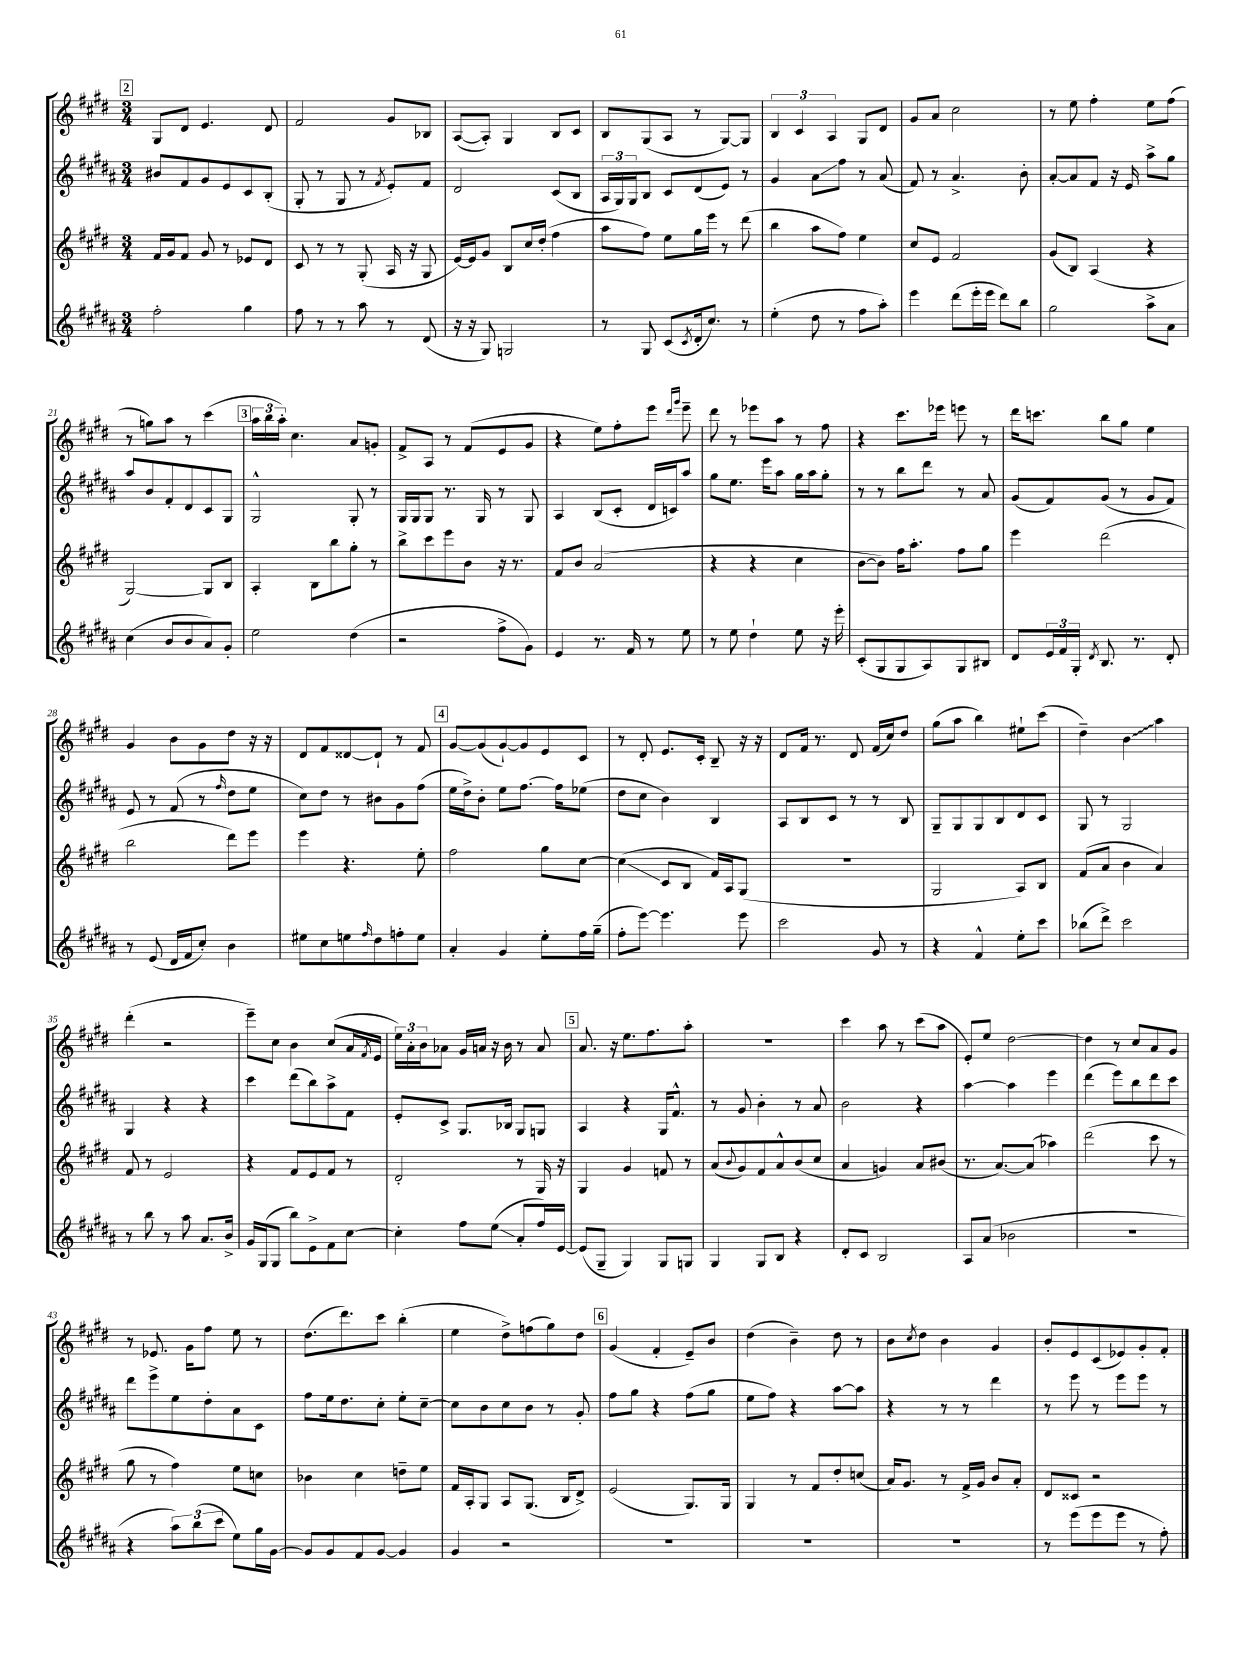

**kern	**kern	**kern	**kern
*staff4	*staff3	*staff2	*staff1
*clefG2	*clefG2	*clefG2	*clefG2
*k[f#c#g#d#a#]	*k[f#c#g#d#]	*k[f#c#g#d#a#]	*k[f#c#g#d#]
*M3/4	*M3/4	*M3/4	*M3/4
2ff#'	16f#	8b#	8G#
.	16g#	.	.
.	8f#	8f#	8d#
.	8g#	8g#	4.e
.	8r	8e	.
4gg#	8e-	8c#	.
.	8d#	(8B'	8d#
=	=	=	=
8ff#	8c#	8G#'	2f#
8r	8r	8r	.
8r	8r	8G#	.
8aa#	(8G#'	8r	.
.	.	8qf#	.
8r	16A	8e')	8g#
.	16r	.	.
(8d#	8G#	8f#	8B-
=	=	=	=
16r	[16e)	2d#	([8A
16r	16e]	.	.
8G#)	8g#	.	8A'])
2G	8B	.	4G#
.	16cc#	.	.
.	(16dd#'	.	.
.	4ff#	(8c#	8B
.	.	8B	8c#
=	=	=	=
8r	8aa	24A#	8B
.	.	24G#)	.
.	.	24G#	.
8G#	8ff#)	8B	(8G#
(8c#	8ee	8c#	8A
8qc#	.	.	.
16d#'	16gg#	(8d#	8r
8.cc#)	16eee	.	.
.	8r	8e)	[8G#)
8r	(8ddd#	8r	8G#]
=	=	=	=
(4ee'	4bb	4g#	6B
.	.	.	6c#
8dd#	8aa	8a#	.
.	.	.	6A
8r	8ff#)	8ff#	.
8ff#	4ee	8r	8G#
8aa#')	.	(8a#	8d#
=	=	=	=
4eee	8cc#	8f#)	8g#
.	8e	8r	8a
(8ddd#	2f#	4.a#^	2cc#
16eee'	.	.	.
16eee	.	.	.
8ddd#)	.	.	.
8bb	.	8b'	.
=	=	=	=
2gg#	(8g#	[8a#'	8r
.	8B)	8a#]	8ee
.	(4A	8f#	4ff#'
.	.	16r	.
.	.	16e	.
8aa#^	4r	8aa#^	8ee
8a#	.	8gg#	(8ff#
=	=	=	=
(4cc#	[2G#)	8aa#	8r
.	.	8b	8gg)
8b	.	8f#'	8aa
8b	.	8d#	8r
8a#)	8G#]	8c#	(4ccc#
8g#'	8B	8G#	.
=	=	=	=
2ee	4A'	2G#^^	24aa
.	.	.	24bb
.	.	.	24aa')
.	.	.	4.cc#
.	8B	.	.
.	8bb	.	.
(4dd#	8gg#'	8G#'	8a
.	8r	8r	8g'
=	=	=	=
2r	8bb^	16G#	8f#^
.	.	16G#	.
.	8ccc#	8G#	8A
.	8eee	8.r	8r
.	8b	.	(8f#
.	.	16G#	.
8ff#^	16r	8r	8e
.	8.r	.	.
8g#)	.	8G#	8g#
=	=	=	=
4e	8f#	4A#	4r
.	8b	.	.
8.r	(2a	(8B	8ee)
.	.	8c#'	8ff#'
16f#	.	.	.
8r	.	16d#	8eee
.	.	16c)	.
.	.	.	16qqddd#
.	.	.	16qqggg#
8ee	.	8aa#	8eee~
=	=	=	=
8r	4r	8gg#	8ddd#
8ee	.	8.ee	8r
4dd#`	4r	.	8eee-
.	.	16eee	.
.	.	8aa#	8aa
8ee	4cc#	16gg#	8r
.	.	16aa#	.
16r	.	8gg#'	8ff#
16eee'	.	.	.
=	=	=	=
(8c#'	[8b	8r	4r
8G#	8b])	8r	.
8G#	16ff#	8bb	8.ccc#
.	8.aa'	.	.
8A#)	.	8ddd#	.
.	.	.	16eee-
8G#	8ff#	8r	8eee
8B#	8gg#	8a#	8r
=	=	=	=
8d#	4eee	(8g#	16ddd#
.	.	.	8.ccc
24e	.	8f#)	.
24f#	.	.	.
24G#'	.	.	.
8qd#	.	.	.
8.B	(2ddd#	(8g#	8bb
.	.	8r	8gg#
8.r	.	.	.
.	.	8g#	4ee
8d#'	.	8f#)	.
=	=	=	=
8r	2bb	8e	4g#
(8e	.	8r	.
16d#	.	(8f#	8b
16f#	.	.	.
8cc#')	.	8r	8g#
.	.	16qqff#	.
4b	8ddd#)	8dd#	8dd#
.	8eee	8ee	16r
.	.	.	16r
=	=	=	=
8ee#	4eee	8cc#)	8d#
8cc#	.	8dd#	8f#
8ee	4.r	8r	[8d##
16qqff#	.	.	.
8dd#	.	8b#	8d##`]
8ff'	.	8g#	8r
8ee	8ee'	(8ff#	8f#
=	=	=	=
4a#'	2ff#	16ee	[8g#
.	.	16dd#^)	.
.	.	8b'	(8g#]
4g#	.	8ee	[8g#`)
.	.	[8.ff#	8g#]
8ee'	8gg#	.	8e
.	.	16ff#]	.
16ff#	[8cc#	(8ee-	8c#
(16gg#~	.	.	.
=	=	=	=
8ff#'	(4cc#]	8dd#	8r
[8eee)	.	8cc#	8d#'
4.eee]	8c#	4b)	8.e
.	8B	.	.
.	.	.	16c#'
.	16f#)	4B	8B~
.	16A	.	.
8eee	(8G#	.	16r
.	.	.	16r
=	=	=	=
2ccc#	2.r	8A#	8d#
.	.	8B	16f#
.	.	.	8.r
.	.	8c#	.
.	.	8r	8d#
8g#	.	8r	(16f#
.	.	.	16cc#)
8r	.	8B	8dd#
=	=	=	=
4r	2G#	8G#~	(8gg#
.	.	8G#	8aa
4f#^^	.	8G#	4bb)
.	.	8B	.
8ee'	8A)	8d#	8ee#`
8ccc#	8B	8c#	(8ccc#
=	=	=	=
(8bb-	(8f#	8G#	4dd#~)
8ddd#^)	8a	8r	.
2ccc#	4b	2G#	4b
.	4a)	.	4aa
=	=	=	=
8r	8f#	4G#	(4ddd#'
8bb	8r	.	.
8r	2e	4r	2r
8aa#	.	.	.
8.a#	.	4r	.
16b^	.	.	.
=	=	=	=
16g#	4r	4ccc#	8eee~)
(16G#	.	.	.
8G#	.	.	8cc#
8bb)	8f#	(8ddd#	4b
8e^	8e	8bb)	.
8f#	8f#	8aa#^	(8cc#
[8cc#	8r	8f#	16a
.	.	.	8qf#
.	.	.	16e
=	=	=	=
4cc#']	2d#'	8e'	24ee)
.	.	.	24a'
.	.	.	24b
.	.	8c#^	8a-
8ff#	.	8.G#	16g#
.	.	.	16a
(8ee	.	.	16r
.	.	16B-	16b
8a#'	8r	8G#	8r
16ff#)	16G#	8G	8a
[16e	16r	.	.
=	=	=	=
(8e]	4G#	4A#	8.a
8G#~	.	.	.
.	.	.	16r
4G#)	4g#	4r	8.ee
.	.	.	8.ff#
8G#	8f	16G#	.
.	.	8.f#^^	.
8G	8r	.	8aa'
=	=	=	=
4G#	(8a	8r	2.r
.	8qqb	.	.
.	8g#)	8g#	.
8G#	8f#	4b'	.
8B	8a^^	.	.
4r	(8b	8r	.
.	8cc#	8a#	.
=	=	=	=
8d#'	4a	2b	4ccc#
8c#	.	.	.
2B	4g)	.	8aa
.	.	.	8r
.	8a	4r	(8ccc#
.	(8b#	.	8aa
=	=	=	=
8A#	8.r	[4aa#	8e')
(8a#	.	.	8ee
.	[8.a)	.	.
2b-	.	4aa#]	[2dd#
.	(8a]	.	.
.	4aa-)	4eee	.
=	=	=	=
2.r	(2ddd#	(4ddd#	4dd#]
.	.	8eee)	8r
.	.	8bb	8cc#
.	8ccc#	8ddd#	8a
.	8r	8ccc#	8g#
=	=	=	=
4r	8gg#	8ddd#	8r
.	8r	8eee^	8.e-
12aa#)	4ff#)	8ee	.
.	.	.	16g#
(12bb	.	.	.
.	.	8dd#'	8ff#
12ccc#	.	.	.
8ee)	8ee	8a#	8ee
16gg#	8cc	8c#	8r
[16g#	.	.	.
=	=	=	=
8g#]	4b-	8ff#	(8.dd#
8g#	.	16ee	.
.	.	8.dd#	8.ddd#)
8f#	4cc#	.	.
[8g#	.	8cc#'	8ccc#
4g#]	8dd~	8ee'	(4bb'
.	8ee	[8cc#~	.
=	=	=	=
4g#	16f#	8cc#]	4ee
.	16A'	.	.
.	8G#	8b	.
2r	8A	8cc#	8dd#^)
.	(8.G#	8b	(8ff
.	.	8r	8gg#)
.	16B	.	.
.	8d#^)	8g#'	8dd#
=	=	=	=
2.r	(2e	8ff#	(4g#
.	.	8gg#	.
.	.	4r	4f#'
.	8.G#)	(8ff#	8e~)
.	.	8gg#	8b
.	16G#	.	.
=	=	=	=
2.r	4G#	8ee	(4dd#
.	.	8ff#)	.
.	8r	4r	4b~)
.	8f#	.	.
.	8dd#'	[8aa#	8dd#
.	(8cc	8aa#]	8r
=	=	=	=
2.r	16a)	4r	8b
.	8.g#	.	.
.	.	.	8qcc#
.	.	.	8dd#
.	8r	8r	4b
.	16f#^	8r	.
.	16g#	.	.
.	8b	4ddd#	4g#
.	8a'	.	.
=	=	=	=
8r	8d#	8r	8b'
(8eee	8c##	8eee	8e
8eee	2r	8r	(8c#
8eee	.	8eee	8e-)
8r	.	8eee	8g#'
8ff#')	.	8r	8f#'
==	==	==	==
*-	*-	*-	*-
